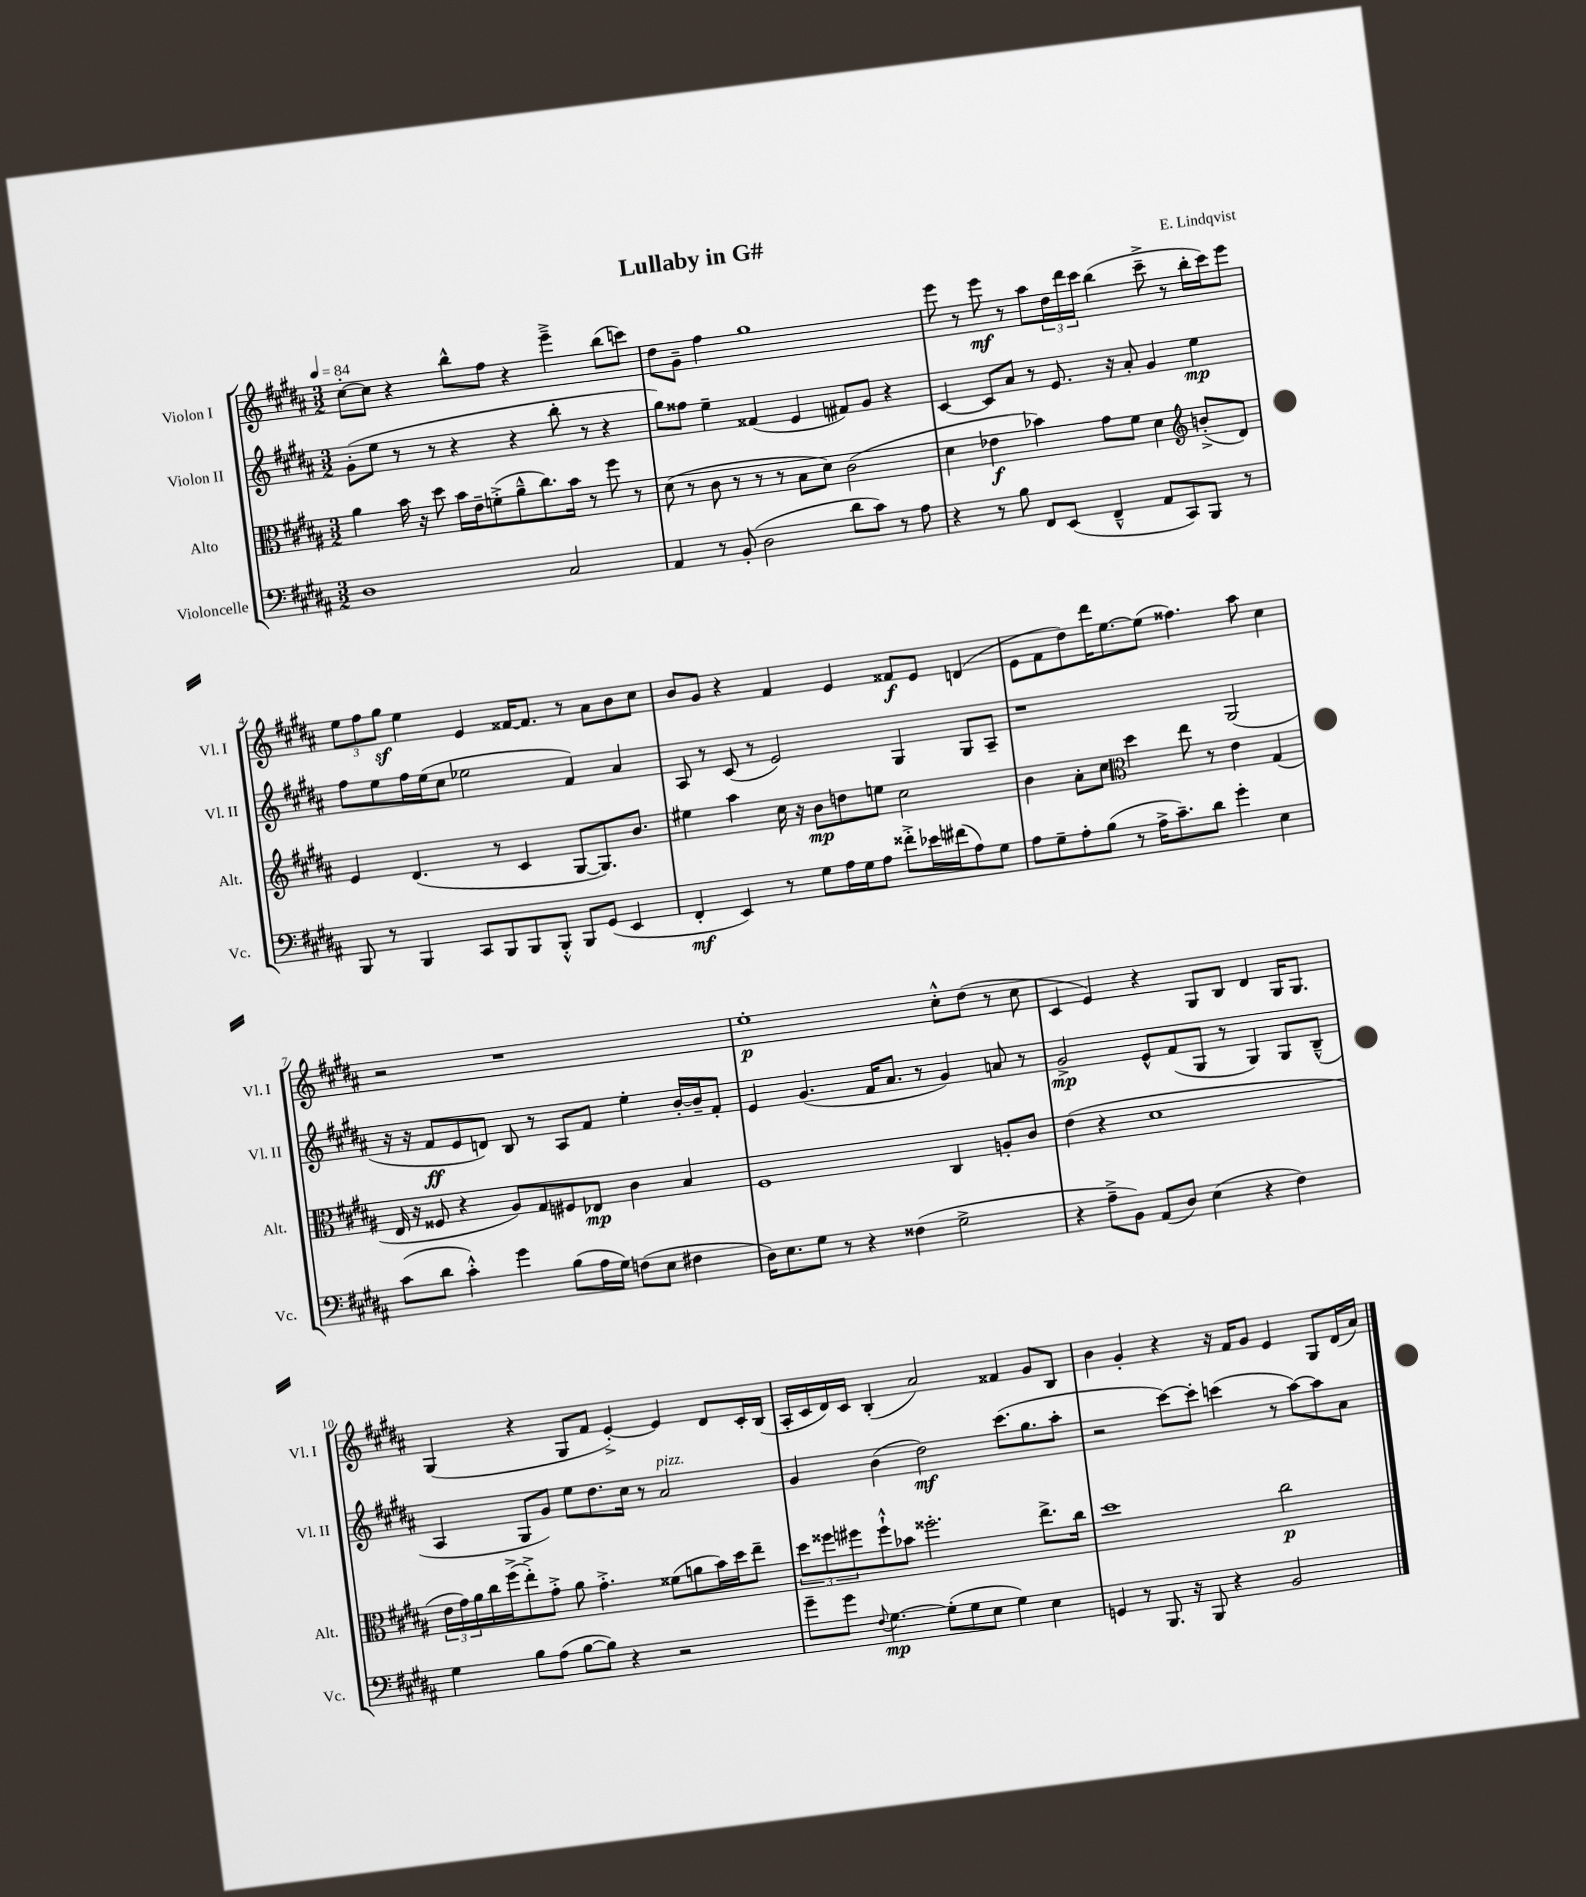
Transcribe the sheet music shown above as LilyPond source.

\header { title = "Lullaby in G#" composer = "E. Lindqvist" }
<<
\new StaffGroup <<
\new Staff = "s0" \with { instrumentName = "Violon I" shortInstrumentName = "Vl. I" } {
    \clef treble \key b \major \numericTimeSignature \time 3/2 \tempo 4 = 84
    cis''8~-. cis''8 r4 b''8-^ fis''8 r4 e'''4---> b''8( c'''8) |
    dis''8 gis'8-- fis''4 gis''1 |
    e'''8 r8 e'''8\mf r8 ais''8 \tuplet 3/2 { dis''16 dis'''16 cis'''16 } b''4( cis'''8---> r8 b''16-. cis'''16) e'''8 |
    \tuplet 3/2 { e''8 fis''8 gis''8\sf } e''4 e'4 fisis'16~ fisis'8. r8 ais'8 b'8 cis''8 |
    b'8 gis'8 r4 fis'4 e'4 fisis'8\f e'8 d'4( |
    e'8 fis'8 dis''8) dis'''16 e''8.~ e''8( fisis''4.) ais''8 cis''4 |
    r2 r1 |
    e''1-.\p cis''8-.-^ dis''8( r8 cis''8 |
    cis'4 e'4) r4 gis8 b8 dis'4 gis16 gis8. |
    gis4( r4 gis8 fis'8 e'4~-.->) e'4 dis'8 cis'16-. b16( |
    ais16-. cis'16 dis'16) cis'16 b4-.( ais'2) fisis'4 gis'8 b8 |
    b'4 gis'4-. r4 r16 fis'16 gis'8 e'4 gis8 dis'16( ais'16) \bar "|." |
}
\new Staff = "s1" \with { instrumentName = "Violon II" shortInstrumentName = "Vl. II" } {
    \clef treble \key b \major \numericTimeSignature \time 3/2
    gis'8-.( e''8 r8 r8 r4 r4 b''8-. r8 r4 |
    gis''8) fisis''8 e''4-- fisis'4( e'4 fis'8) gis'8 r4 |
    cis'4~ cis'8 ais'8 r8 e'8. r16 ais'8-. gis'4 e''4\mp |
    fis''8 e''8 fis''16 e''16( cis''8 ees''2 fis'4) ais'4 |
    ais8 r8 cis'8( r8 e'2) gis4 gis8 ais8-- |
    r1 gis2( |
    r16 r16 fis'8\ff e'8 d'8) b8 r8 ais8 fis'8 e''4-. b'16~-. b'16-- fis'8-. |
    e'4 gis'4.( fis'16 ais'8. r8 gis'4) a'8 r8 |
    gis'2->\mp e'8-^ fis'8( gis8 r8 gis4) gis8 b8---^( |
    ais4 gis8 gis'8) e''8 dis''8. cis''16 r8 ais'2^\markup { \italic "pizz." } |
    gis'4 b'4( dis''2\mf) cis'''8.( gis''8. ais''8-. |
    r2 cis'''8~) cis'''8-. c'''4( r8 ais''8~) ais''8 ais'8 \bar "|." |
}
\new Staff = "s2" \with { instrumentName = "Alto" shortInstrumentName = "Alt." } {
    \clef alto \key b \major \numericTimeSignature \time 3/2
    ais'4 b'16 r16 dis''8 b'16 e'16-- f'8-.->( ais'8---^ cis''8.) b'16 r8 fis''8 r8 |
    dis'8( r8 cis'8 r8 r8 r8 b8 dis'8) cis'2( |
    dis'4 ees'4\f bes'4) gis'8 fis'8 dis'4 \clef treble b'8-.->( dis'8) |
    e'4 dis'4.( r8 cis'4 gis8~ gis8.) b'8. |
    eis''4 ais''4 cis''16 r16 b'8\mp d''8 e''8 cis''2 |
    b'4 ais'8-. cis''8 \clef alto dis''4 e''8 r8 e'4 gis4( |
    e16 r16 fisis8 r4 ais8) gis8 fis8 ees8\mp cis'4 b4 |
    fis1 cis4 a8-. cis'8 |
    e'4( r4 dis'1 |
    \tuplet 3/2 { e'16 gis'16) ais'16 } cis''16 fis''16->( e''8-.->) gis'8-.-> ais'8 gis'4.-.-> fisis'8( a'8 b'16) dis''16 e''8-- |
    \tuplet 3/2 { dis''8 fisis''8 fis''8 } fis''8-!-^ bes'8 fisis''2.-. e''8.-> cis''16 |
    dis''1 cis''2\p \bar "|." |
}
\new Staff = "s3" \with { instrumentName = "Violoncelle" shortInstrumentName = "Vc." } {
    \clef bass \key b \major \numericTimeSignature \time 3/2
    dis1 cis2 |
    ais,4 r8 b,8-.( dis2 dis'8 cis'8) r8 ais8 |
    r4 r8 b8 fis,8 e,8( fis,4---^ ais,8 cis,8) b,,8 r8 |
    b,,8 r8 b,,4 cis,8 b,,8 b,,8 b,,8-.-^ b,,8 gis,8( e,4 |
    fis,4-.\mf e,4) r8 gis8 ais16 gis16 ais8 fisis'8-.-> ees'16 fis'16( ais8) gis8 |
    ais8 gis8-- ais8-. b8( r8 ais16-> cis'8.--) dis'8 gis'4-. e4 |
    cis'8( dis'8 cis'4-.-^) gis'4 b8( ais16 gis16) f8( e8 fis4 |
    dis16) e8. gis8 r8 r4 fisis4( gis2-> |
    r4 ais8---> b,8) ais,8( dis8) e4( r4 fis4) |
    gis4 b8 ais8( b8~ b8) r4 r2 |
    gis'8-- gis'8 \appoggiatura { fis8 } gis4.~\mp gis8-.( gis8 e8 gis4) e4 |
    g,4 r8 b,,8. r16 b,,8 r4 b,2 \bar "|." |
}
>>
>>
